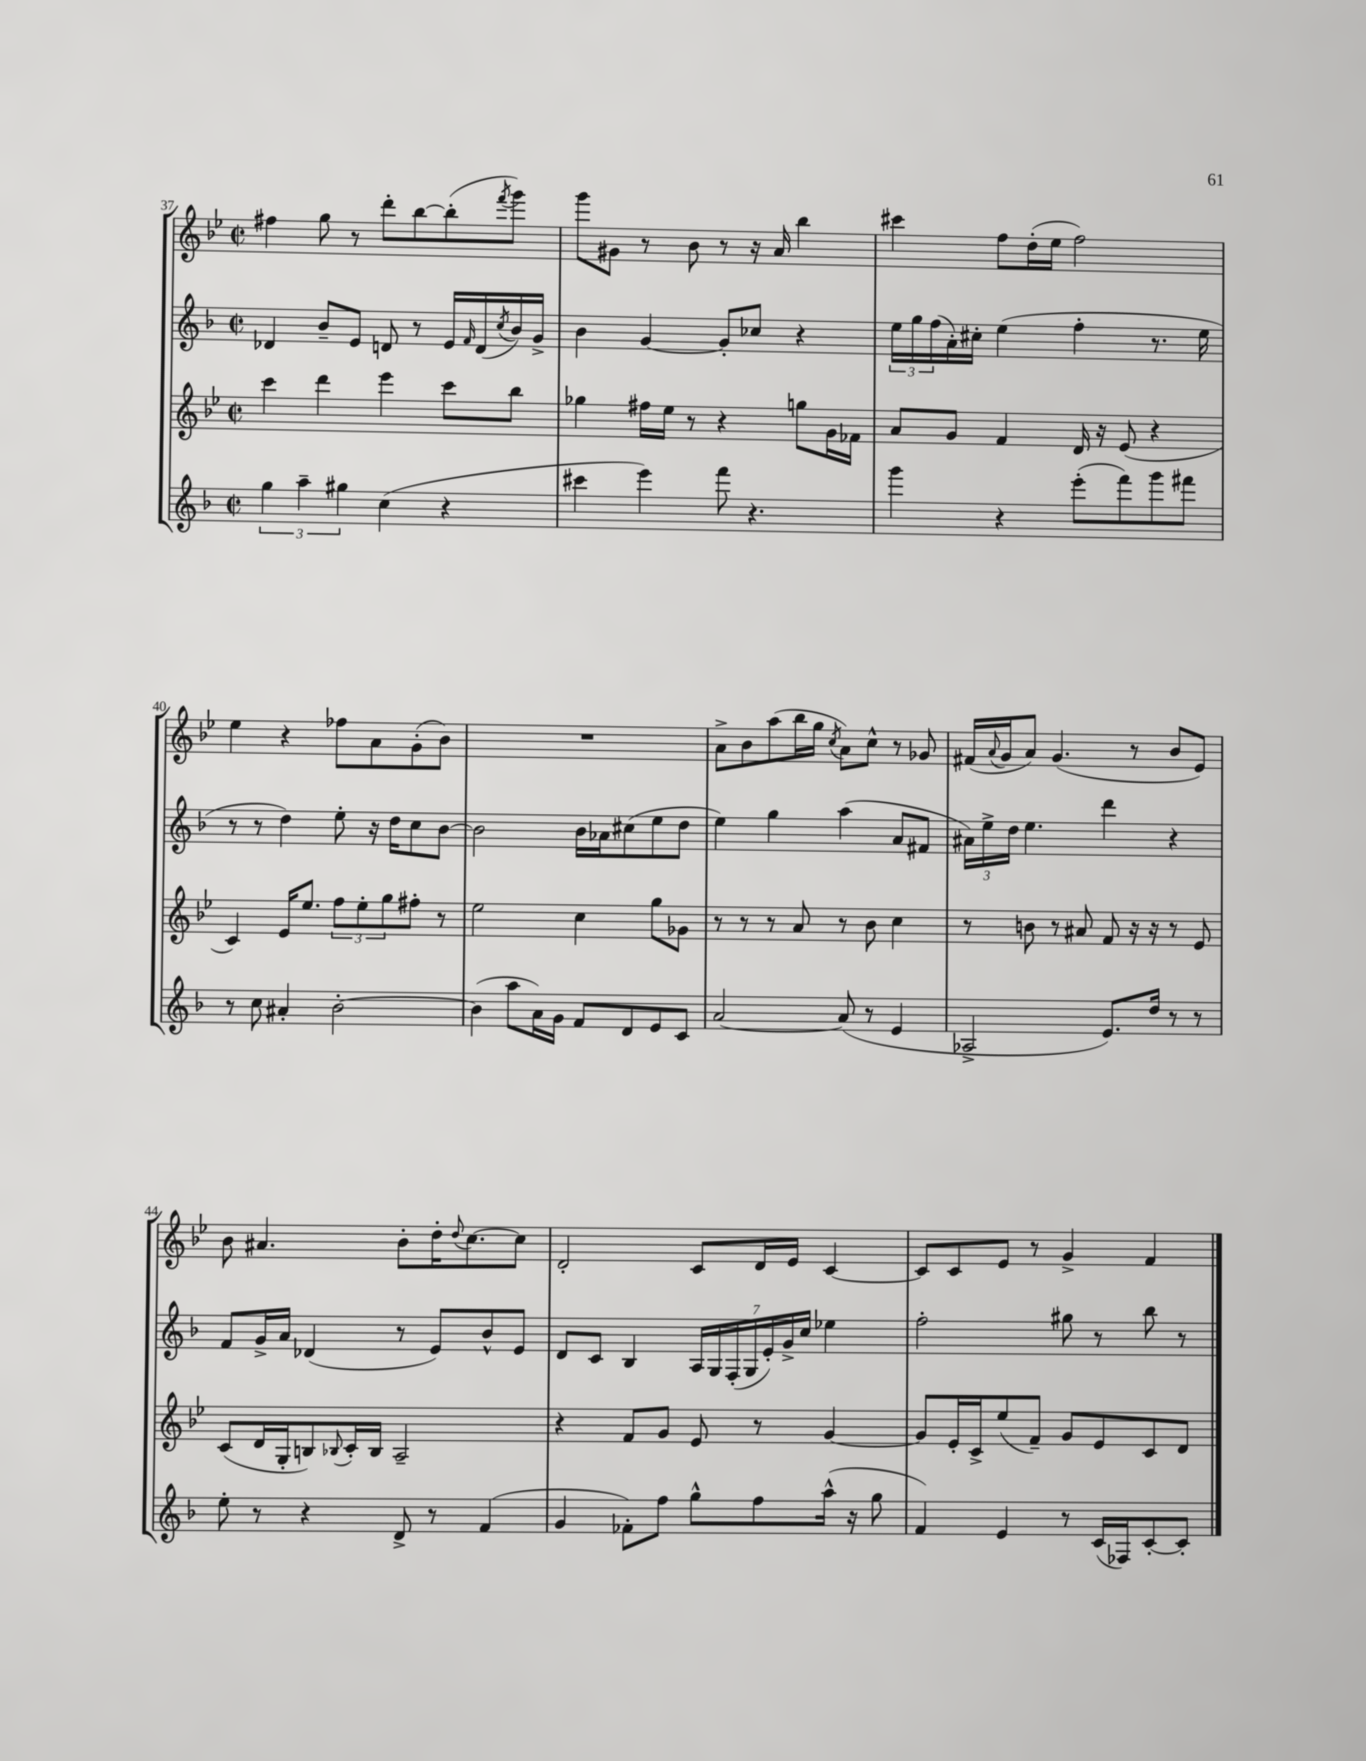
<<
\new StaffGroup <<
\new Staff = "s0" {
    \clef treble \key bes \major \defaultTimeSignature \time 2/2
    fis''4 g''8 r8 d'''8-. bes''8~ bes''8-.( \acciaccatura { f'''8 } g'''8) |
    g'''8 gis'8 r8 bes'8 r8 r16 a'16 bes''4 |
    cis'''4 f''8 d''16-.( ees''16 f''2) |
    ees''4 r4 fes''8 a'8 g'8-.( bes'8) |
    R1 |
    a'8-> bes'8 a''8( bes''16 g''16 \acciaccatura { c''8 } a'8) c''8-^ r8 ges'8 |
    fis'16( \appoggiatura { a'8 } g'16 a'8) g'4.( r8 bes'8 ees'8) |
    bes'8 ais'4. bes'8-. d''16-. \appoggiatura { d''8 } c''8.~ c''8 |
    d'2-. c'8 d'16 ees'16 c'4~ |
    c'8 c'8 ees'8 r8 g'4-> f'4 \bar "|." |
}
\new Staff = "s1" {
    \clef treble \key f \major \defaultTimeSignature \time 2/2
    des'4 bes'8-- e'8 d'8 r8 e'16 \grace { f'16 } d'16( \acciaccatura { c''8 } bes'16) g'16-> |
    bes'4 g'4~ g'8-. ces''8 r4 |
    \tuplet 3/2 { e''16 g''16 f''16( } a'16-.) cis''16-. e''4( f''4-. r8. e''16 |
    r8 r8 d''4) e''8-. r16 d''16 c''8 bes'8~ |
    bes'2 bes'16 aes'16 cis''8( e''8 d''8 |
    e''4) g''4 a''4( a'8 fis'8 |
    \tuplet 3/2 { ais'16) e''16-> d''16 } e''4. d'''4 r4 |
    f'8 g'16-> a'16 des'4( r8 e'8) bes'8-^ e'8 |
    d'8 c'8 bes4 \tuplet 7/4 { a16 g16 f16-.( g16 e'16-.) g'16-> c''16 } ees''4 |
    f''2-. gis''8 r8 bes''8 r8 \bar "|." |
}
\new Staff = "s2" {
    \clef treble \key bes \major \defaultTimeSignature \time 2/2
    c'''4 d'''4 ees'''4 c'''8 bes''8 |
    ges''4 fis''16 ees''16 r8 r4 g''8 g'16 fes'16 |
    a'8 g'8 f'4 d'16 r16 ees'8( r4 |
    c'4) ees'16 ees''8. \tuplet 3/2 { f''8 ees''8-. g''8 } fis''8-. r8 |
    ees''2 c''4 g''8 ges'8 |
    r8 r8 r8 a'8 r8 bes'8 c''4 |
    r8 b'8 r8 ais'8 f'8 r16 r16 r8 ees'8 |
    c'8( d'16 g16-. b8) \appoggiatura { bes8 } c'16-. bes16 a2-- |
    r4 f'8 g'8 ees'8 r8 g'4~ |
    g'8 ees'16-. c'16-> ees''8( f'8--) g'8 ees'8 c'8 d'8 \bar "|." |
}
\new Staff = "s3" {
    \clef treble \key f \major \defaultTimeSignature \time 2/2
    \tuplet 3/2 { g''4 a''4-- gis''4 } c''4( r4 |
    cis'''4 e'''4) f'''8 r4. |
    g'''4 r4 e'''8-.( f'''8) g'''8 fis'''8 |
    r8 c''8 ais'4-. bes'2~-. |
    bes'4( a''8 a'16) g'16 f'8 d'8 e'8 c'8 |
    a'2~ a'8( r8 e'4 |
    aes2-> e'8.) d''16 r8 r8 |
    e''8-. r8 r4 d'8-> r8 f'4( |
    g'4 fes'8-.) f''8 g''8-^ f''8 a''16-^( r16 g''8 |
    f'4) e'4 r8 c'16( fes16) c'8~-. c'8-. \bar "|." |
}
>>
>>
\layout { \context { \Score currentBarNumber = #37 } }
